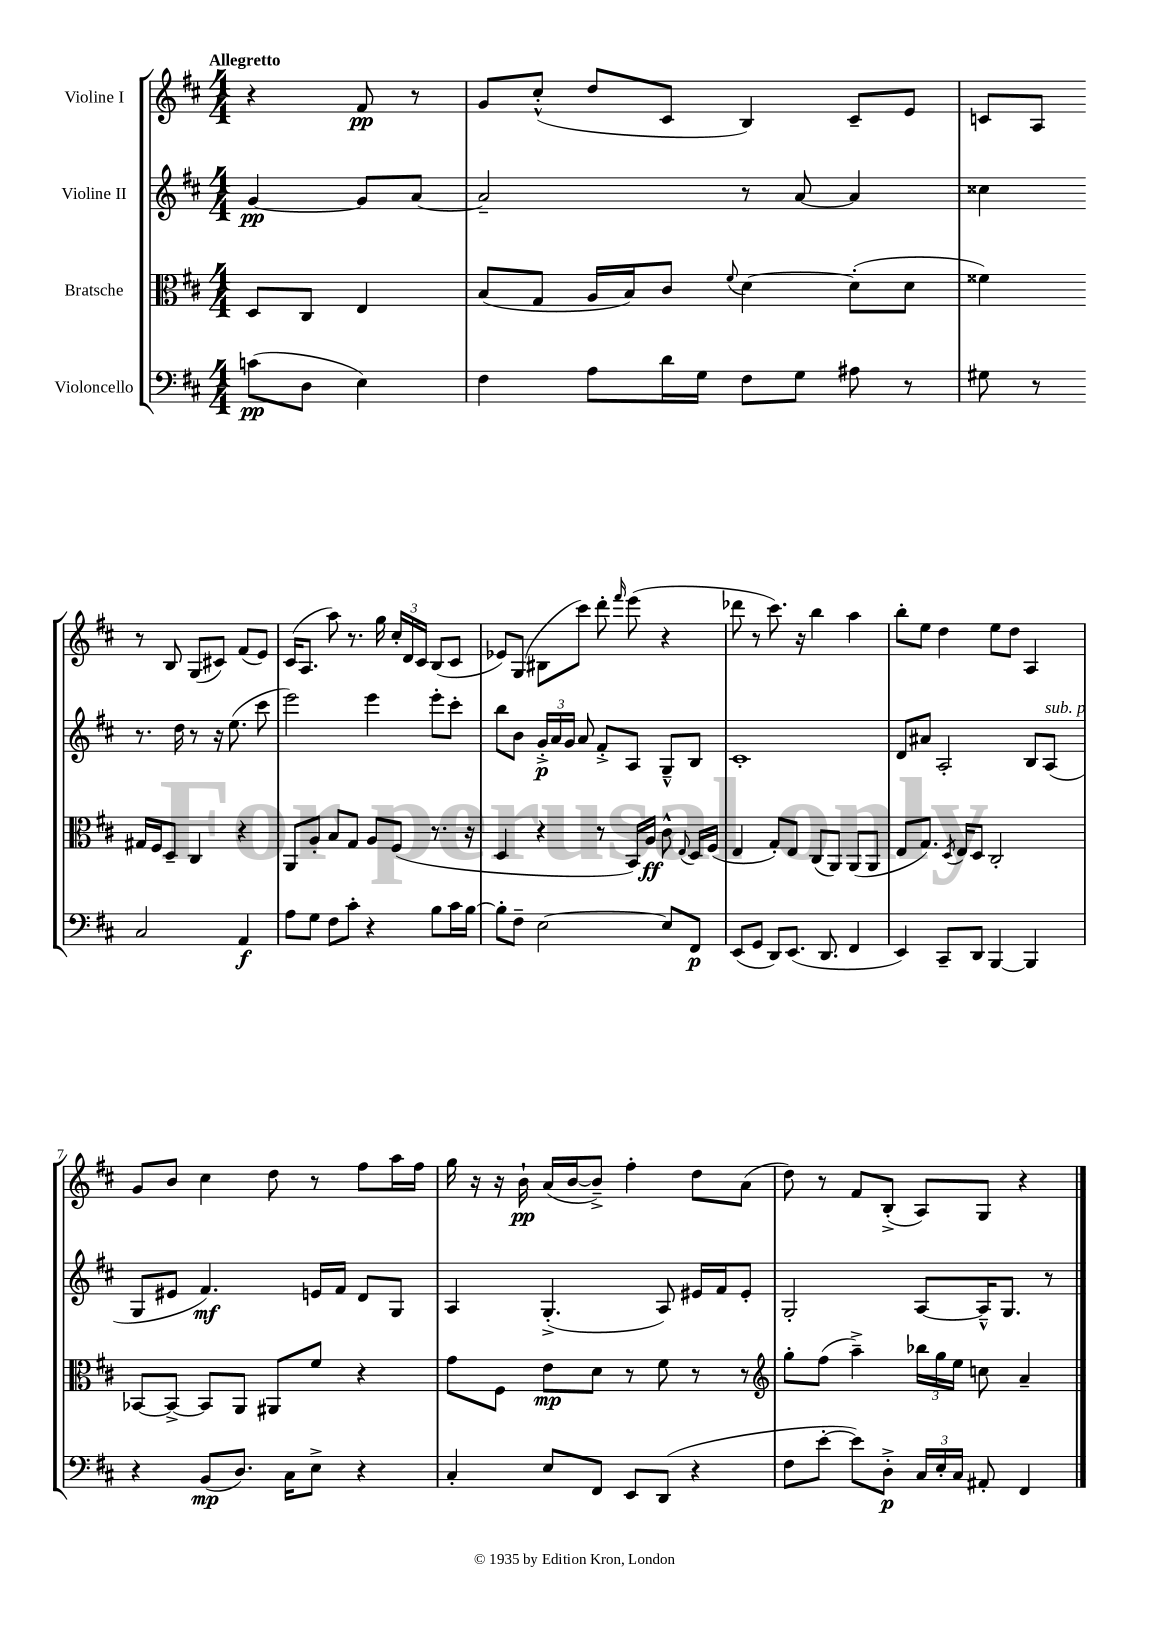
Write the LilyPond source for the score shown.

<<
\new StaffGroup <<
\new Staff = "s0" \with { instrumentName = "Violine I" } {
    \clef treble \key d \major \numericTimeSignature \time 4/4 \partial 2 \tempo "Allegretto"
    \autoBeamOff r4 fis'8\pp r8 |
    g'8[ cis''8]-.-^( d''8[ cis'8] b4) cis'8[-- e'8] |
    c'8[ a8] r8 b8 g8[( cis'8]) fis'8[( e'8]) |
    cis'16[( a8.] a''8) r8. g''16 \tuplet 3/2 { cis''16[-. d'16 cis'16] } b8[( cis'8] |
    ees'8[) g8]( bis8[ cis'''8]) d'''8-. \grace { fis'''16 } e'''8( r4 |
    des'''8 r8 cis'''8.) r16 b''4 a''4 |
    b''8[-. e''8] d''4 e''8[ d''8] a4 |
    g'8[ b'8] cis''4 d''8 r8 fis''8[ a''16 fis''16] |
    g''16 r16 r16 b'16-!\pp a'16[( b'16~ b'8]--->) fis''4-. d''8[ a'8]( |
    d''8) r8 fis'8[ b8]-.->( a8[) g8] r4 \bar "|." |
}
\new Staff = "s1" \with { instrumentName = "Violine II" } {
    \clef treble \key d \major \numericTimeSignature \time 4/4 \partial 2
    \autoBeamOff g'4~\pp g'8[ a'8]~ |
    a'2-- r8 a'8~ a'4 |
    cisis''4 r8. d''16 r8 r16 e''8.( cis'''8 |
    e'''2) e'''4 e'''8[-. cis'''8]-. |
    b''8[ b'8] \tuplet 3/2 { g'16[-.->\p a'16 g'16] } a'8 fis'8[-.-> a8] g8[---^ b8] |
    cis'1-. |
    d'8[ ais'8] a2-. b8[ a8]^\markup { \italic "sub. p" }( |
    g8[ eis'8] fis'4.\mf) e'16[ fis'16] d'8[ g8] |
    a4 g4.-.->( a8) eis'16[ fis'16 eis'8]-. |
    g2-. a8[~ a16---^ g8.] r8 \bar "|." |
}
\new Staff = "s2" \with { instrumentName = "Bratsche" } {
    \clef alto \key d \major \numericTimeSignature \time 4/4 \partial 2
    \autoBeamOff d8[ cis8] e4 |
    b8[( g8] a16[ b16) cis'8] \appoggiatura { fis'8 } d'4~ d'8[-.( d'8] |
    fisis'4) gis16[ fis16 d8]-- cis4 r4 |
    a,8[ a8]-. b8[ g8] a8[ fis8]( r8. r16 |
    d4 r4 r8 b,16[) a16]\ff cis'8-^ \appoggiatura { e8 } d16[ fis16]( |
    e4 g8[-.) e8] cis8[( a,8]) a,8[( a,8] |
    e8[ g8.]) \acciaccatura { d8 } e16[ d8] cis2-. |
    bes,8[~ bes,8]~-> bes,8[ a,8] ais,8[ fis'8] r4 |
    g'8[ fis8] e'8[\mp d'8] r8 fis'8 r8 r8 |
    \clef treble g''8[-. fis''8]( a''4--->) \tuplet 3/2 { bes''16[ g''16 e''16] } c''8 a'4-- \bar "|." |
}
\new Staff = "s3" \with { instrumentName = "Violoncello" } {
    \clef bass \key d \major \numericTimeSignature \time 4/4 \partial 2
    \autoBeamOff c'8[\pp( d8] e4) |
    fis4 a8[ d'16 g16] fis8[ g8] ais8 r8 |
    gis8 r8 cis2 a,4\f |
    a8[ g8] fis8[ cis'8]-. r4 b8[ cis'16 b16]~ |
    b8[-. fis8]-- e2~ e8[ fis,8]\p |
    e,8[( g,8] d,8[) e,8.]( d,8. fis,4 |
    e,4) cis,8[-- d,8] b,,4~ b,,4 |
    r4 b,8[\mp( d8.]) cis16[ e8]-> r4 |
    cis4-. e8[ fis,8] e,8[ d,8]( r4 |
    fis8[ e'8]~-. e'8[) d8]-.->\p \tuplet 3/2 { cis16[ e16-. cis16] } ais,8-. fis,4 \bar "|." |
}
>>
>>
